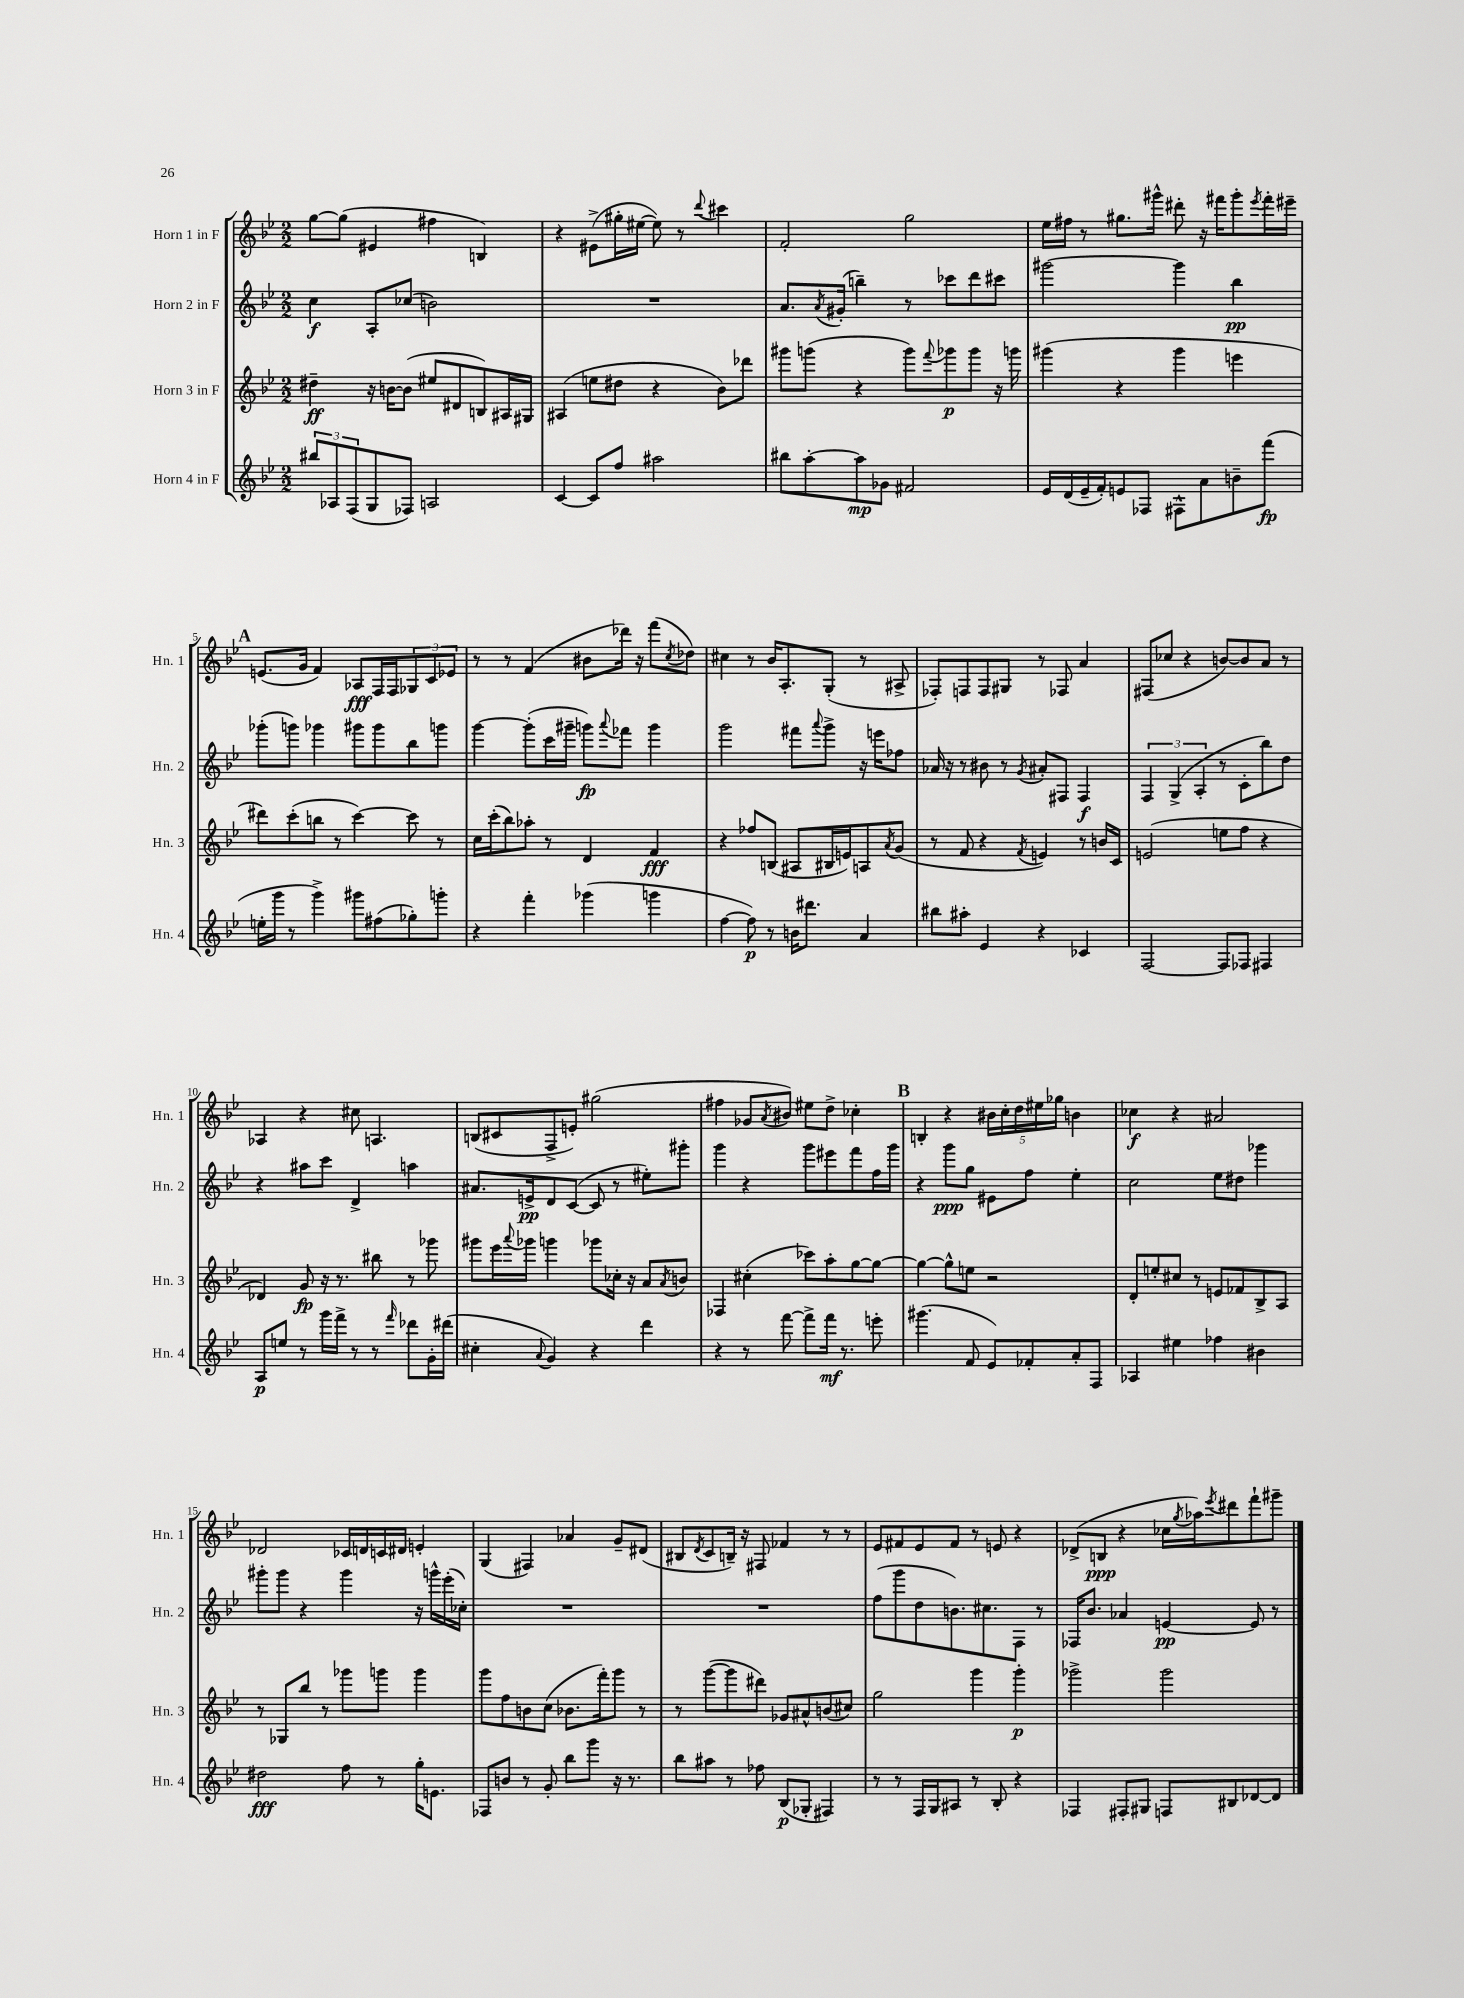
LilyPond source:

<<
\new StaffGroup <<
\new Staff = "s0" \with { instrumentName = "Horn 1 in F" shortInstrumentName = "Hn. 1" } {
    \clef treble \key bes \major \numericTimeSignature \time 2/2
    g''8~ g''8( eis'4 fis''4 b4) |
    r4 eis'8->( gis''16-. eis''16~ eis''8) r8 \appoggiatura { d'''8 } cis'''4 |
    f'2-. g''2 |
    ees''16 fis''16 r8 gis''8. gis'''16-^ dis'''8-. r16 fis'''16 gis'''8-. \acciaccatura { ees'''8 } fis'''16-. eis'''16-- |
    \mark \markup { \bold "A" } e'8.( g'16 f'4) aes8\fff f16 f16 \tuplet 3/2 { ges8 c'8 ees'8 } |
    r8 r8 f'4( bis'8 des'''16) r16 f'''8( \acciaccatura { c''8 } des''8) |
    cis''4 r8 bes'16 a8.-. g8-.( r8 ais8-> |
    fes8-.) f8 f8 gis8 r8 fes8 a'4 |
    fis8( ces''8 r4 b'8~) b'8 a'8 r8 |
    aes4 r4 cis''8 a4. |
    b8( cis'8 f8-> e'8-.) gis''2( |
    fis''4 ges'8 \acciaccatura { a'8 } bis'8) eis''8 d''8-> ces''4-. |
    \mark \markup { \bold "B" } b4-. r4 \tuplet 5/4 { bis'16 c''16-. d''16 eis''16 ges''16 } b'4 |
    ces''4\f r4 ais'2 |
    des'2 ces'16 d'16 c'16 dis'16 e'4-. |
    g4( fis4) aes'4 g'8-- dis'8( |
    bis8 \acciaccatura { d'8 } c'8 b16--) r16 fis8 fes'4 r8 r8 |
    ees'8 fis'8 ees'8 fis'8 r8 e'8 r4 |
    des'8->( b8\ppp r4 ces''16 \acciaccatura { g''8 } aes''16) \acciaccatura { ees'''8 } dis'''8 f'''8-! gis'''8-- \bar "|." |
}
\new Staff = "s1" \with { instrumentName = "Horn 2 in F" shortInstrumentName = "Hn. 2" } {
    \clef treble \key bes \major \numericTimeSignature \time 2/2
    c''4\f a8-. ces''8( b'2) |
    R1 |
    a'8. \acciaccatura { a'8 } gis'16-.( b''4--) r8 ces'''8 d'''8 cis'''8 |
    gis'''2~ gis'''4 bes''4\pp |
    \mark \markup { \bold "A" } ges'''8-.( g'''8) ges'''4 gis'''8 gis'''8 bes''8 g'''8 |
    g'''4~ g'''8-.( c'''16 gis'''16-- g'''8\fp) \appoggiatura { a'''8 } fes'''8 g'''4 |
    g'''2 fis'''8 \appoggiatura { a'''8 } g'''8-> r16 e'''16 fes''8 |
    aes'16 r16 r8 bis'8 r8 \acciaccatura { g'8 } ais'8-. fis8 fis4\f |
    \tuplet 3/2 { f4 g4->( a4-. } r8 c'8-. bes''8) d''8 |
    r4 ais''8 c'''8 d'4-> a''4 |
    ais'8. e'16->\pp d'8 c'8~( c'8 r8 eis''8-.) gis'''8-. |
    g'''4 r4 g'''8 eis'''8 f'''8 f''16 g'''16 |
    \mark \markup { \bold "B" } r4 g'''8\ppp g''8 eis'8 f''8 ees''4-. |
    c''2 ees''8 dis''8 ges'''4 |
    gis'''8-. gis'''8 r4 gis'''4 r16 g'''16-^ ees'''16-.( ces''16-.) |
    R1 |
    R1 |
    f''8( g'''8 d''8 b'8.) cis''8. f8 r8 |
    fes16 bes'8. aes'4 e'4~\pp e'8 r8 \bar "|." |
}
\new Staff = "s2" \with { instrumentName = "Horn 3 in F" shortInstrumentName = "Hn. 3" } {
    \clef treble \key bes \major \numericTimeSignature \time 2/2
    dis''4--\ff r16 b'16~ b'8( eis''8 dis'8 b8) ais16 gis16 |
    ais4( e''8 dis''8 r4 bes'8) des'''8 |
    gis'''8 g'''8( r4 g'''8) \appoggiatura { f'''8 } ges'''8\p ges'''8 r16 g'''16 |
    gis'''4( r4 gis'''4 e'''4 |
    \mark \markup { \bold "A" } dis'''8) c'''8-.( b''8 r8 c'''4~) c'''8 r8 |
    c''16 c'''16-.( bes''8) aes''8-. r8 d'4 f'4\fff |
    r4 fes''8 b8( ais8 bis16 e'16) a8 \acciaccatura { a'8 } g'8( |
    r8 f'8 r4 \acciaccatura { f'8 } e'4) r8 b'16 c'16 |
    e'2( e''8 f''8 r4 |
    des'4) g'8\fp r16 r8. bis''8 r8 ges'''8 |
    gis'''8 ees'''16 \appoggiatura { a'''8 } ges'''16 g'''4 ges'''8 ces''16-. r16 a'8 \acciaccatura { a'8 } b'8 |
    fes4 cis''4-.( ces'''8) a''8-. g''8~ g''8~ |
    \mark \markup { \bold "B" } g''4~ g''8-^ e''8 r2 |
    d'8-. e''8-. cis''8 r8 e'8 fes'8 bes8-> a8 |
    r8 ges8 bes''8 r8 ges'''8 g'''8 g'''4 |
    g'''8 f''8 b'8 c''8( bes'8. f'''16-.) g'''8 r8 |
    r8 g'''8~( g'''8 dis'''8) ges'8 ais'8-^ b'8( cis''8) |
    g''2 g'''4 g'''4-.\p |
    ges'''2-> ges'''2 \bar "|." |
}
\new Staff = "s3" \with { instrumentName = "Horn 4 in F" shortInstrumentName = "Hn. 4" } {
    \clef treble \key bes \major \numericTimeSignature \time 2/2
    \tuplet 3/2 { bis''8 aes8 f8( } g8 fes8) a2 |
    c'4~ c'8 f''8 ais''2 |
    bis''8 a''8~-. a''8\mp ges'8 fis'2 |
    ees'16 d'16( ees'16-- f'16-.) e'8 fes8 fis8-^ a'8 b'8-- f'''8\fp( |
    \mark \markup { \bold "A" } e''16-. g'''16 r8 g'''4->) gis'''8 fis''8( ges''8-.) g'''8-. |
    r4 f'''4-. ges'''4( g'''4 |
    f''4~ f''8\p) r8 b'16 dis'''8. a'4 |
    bis''8 ais''8-. ees'4 r4 ces'4 |
    f2~ f8 fes8 fis4 |
    a8\p e''8 r8 g'''16 f'''16-> r8 r8 \grace { f'''16 } des'''8 g'16-. dis'''16( |
    cis''4-. \appoggiatura { a'8 } g'4) r4 d'''4 |
    r4 r8 f'''8~ f'''8-> f'''16\mf r8. e'''8-. |
    \mark \markup { \bold "B" } gis'''4.( f'8 ees'8) fes'8-. a'8-. f8 |
    aes4 eis''4 fes''4 bis'4 |
    dis''2\fff f''8 r8 g''16-. e'8. |
    fes8 b'8 r8 g'8-. bes''8 g'''8 r16 r8. |
    bes''8 ais''8 r8 fes''8 bes8\p( ges8-. fis4) |
    r8 r8 f16 g16 ais8 r8 bes8-. r4 |
    fes4 fis8-. gis8 f8 bis8 des'8~ des'8 \bar "|." |
}
>>
>>
